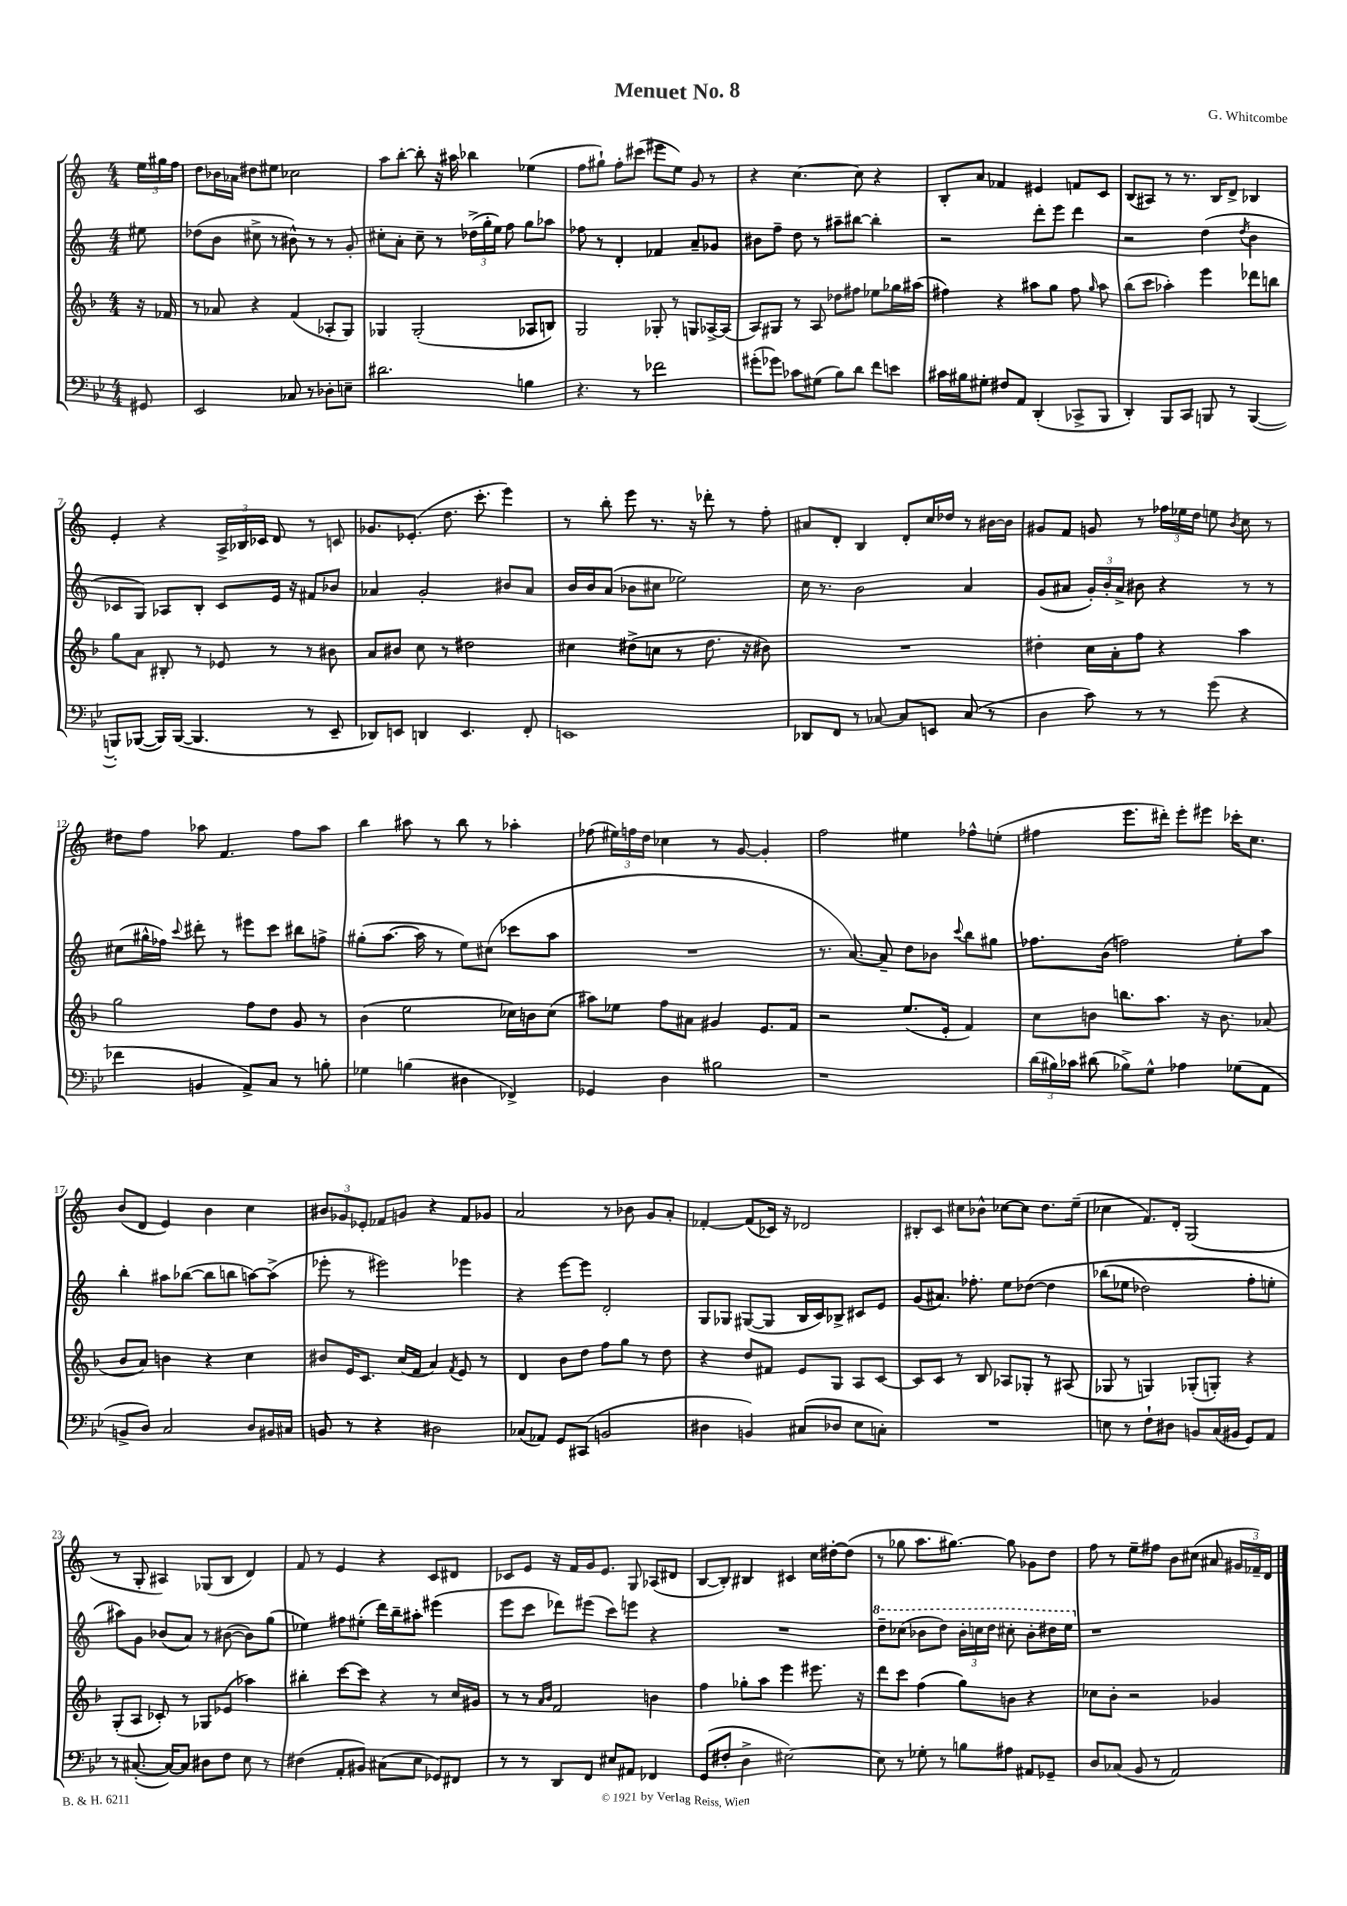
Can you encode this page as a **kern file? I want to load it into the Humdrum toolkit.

**kern	**kern	**kern	**kern
*staff4	*staff3	*staff2	*staff1
*clefF4	*clefG2	*clefG2	*clefG2
*k[b-e-]	*k[b-]	*k[]	*k[]
*M4/4	*M4/4	*M4/4	*M4/4
8GG#	16r	8ee#	24ee
.	.	.	24gg#
.	16f-	.	.
.	.	.	24ff
=	=	=	=
2EE-	8r	(8dd-	8dd
.	8a-	8b	16b-
.	.	.	16a-
.	4r	8cc#^	8dd#
.	.	8r	8ee#
8C-	(4f	8b#^^)	2cc-
8r	.	8r	.
8D-'	8A-'	8r	.
8E~	8G)	8g'	.
=	=	=	=
2.d#	4G-	8cc#'	8aa
.	.	8a'	[8bb'
.	(2G-'	8cc#~	8bb']
.	.	8r	16r
.	.	.	16aa#
.	.	(24dd-^	4bb-
.	.	24gg'	.
.	.	24ee)	.
.	.	8ff	.
4B	8A-	8gg	(4ee-
.	8B)	8aa-	.
=	=	=	=
4.r	2G	8ff-	8ff
.	.	8r	8gg#`)
.	.	4d'	8ff'
8r	.	.	(8ccc#
2f-	8G-'	4f-	8eee#
.	8r	.	8ee)
.	8G	8a~	8g
.	[16A-^	8g-	8r
.	(16A-]	.	.
=	=	=	=
(8g#'	8A)	8b#	4r
8g-)	8G#	8ff~	.
8c-	8r	8dd	[4.cc
(8G#	8A	8r	.
8B-)	8dd-	8aa#~	.
8d	8ff#	[8bb#	8cc]
8f	8ee-	4bb#']	4r
8e	16gg-	.	.
.	(16aa#	.	.
=	=	=	=
16c#	4ff#)	2r	8B'
16B#	.	.	.
8G#'	.	.	8a
8F#	4r	.	4f-
8AA	.	.	.
(4DD'	8aa#	8ddd'	4e#
.	8gg	8eee	.
8CC-^	8ff#	4ddd	8f
.	16qqgg	.	.
8BBB-	8aa#	.	8c
=	=	=	=
4DD')	(8bb-	2r	(8B
.	8ccc	.	8A#)
8BBB-	4aa-')	.	8r
8CC	.	.	8.r
8BBB	4eee	(4dd	.
.	.	.	16B
8r	.	.	8d^
.	.	8qdd	.
([4BBB	8ddd-	4b	4B-
.	8bb	.	.
=	=	=	=
8BBB'])	8gg	8c-	4e'
([8BBB-	8a	8G)	.
16BBB-])	8B#'	8A-	4r
([16BBB-	.	.	.
4.BBB-]	8r	8B'	.
.	8e-	8c-	24A^
.	.	.	24B-
.	.	.	24c-
.	8r	16e	8d
.	.	16r	.
8r	8r	8f#	8r
8EE-~	8b#	8b-	8c
=	=	=	=
8DD-)	8a	4a-	8.g-
8EE	8b#	.	.
.	.	.	(8.e-'
4DD	8cc	2g'	.
.	8r	.	8.dd
4.EE	2dd#	.	.
.	.	.	8.ccc'
.	.	8b#	4eee)
8FF'	.	8a-	.
=	=	=	=
1EE	4cc#	16b	8r
.	.	16b	.
.	.	(8a	8bb'
.	(8dd#^	8b-	8eee
.	8cc	8cc#	8.r
.	8r	2ee-)	.
.	.	.	16r
.	8.dd#	.	8ddd-'
.	.	.	8r
.	16r	.	.
.	8b#)	.	8ff'
=	=	=	=
8DD-	1r	16cc	8a#
.	.	8.r	.
8FF	.	.	8d'
8r	.	2b	4B
[8C-	.	.	.
8C-]	.	.	8d'
8EE	.	.	16cc
.	.	.	16dd-
(8C-	.	4a	8r
8r	.	.	[16b#
.	.	.	16b#]
=	=	=	=
4D	4dd#'	(8g	8g#
.	.	8a#	8f
8c)	16cc	24g')	8g
.	.	24b'	.
.	16a'	.	.
.	.	24a#^	.
8r	8ff	8b#	8r
8r	4r	4r	24ff-
.	.	.	24ee-
.	.	.	24dd
(8g	.	.	8ee
.	.	.	8qb
4r	4aa	8r	8cc
.	.	8r	8r
=	=	=	=
4f-	2gg	(8cc#	8dd#
.	.	16gg#^^	8ff
.	.	16ff-)	.
.	.	8qqccc	.
4BB	.	8ddd#'	8aa-
.	.	8r	4.f
8AA^)	8ff	8eee#	.
8C	8dd	8ccc	.
8r	8g	8bb#	8ff
8B'	8r	8ff^	8aa-
=	=	=	=
4G-	(4b-	(8gg#'	4bb
.	.	[8.aa	.
(4B	2ee	.	8aa#
.	.	16aa]	.
.	.	8r	8r
4D#	.	8ee)	8bb
.	.	(8cc#	8r
4FF-^)	16cc-)	8ccc-	4aa-'
.	16b	.	.
.	(8cc-	8aa	.
=	=	=	=
4GG-	8aa#)	1r	(8ff-
.	8ee-	.	24ee#)
.	.	.	24ff
.	.	.	24dd
4D	8ff	.	4cc-
.	8a#	.	.
2B#	4g#	.	8r
.	.	.	[8g
.	8.e	.	4g']
.	16f	.	.
=	=	=	=
1r	2r	8.r	2ff
.	.	[8.a)	.
.	.	8a~]	.
.	(8.ee	8dd	4ee#
.	.	8b-	.
.	16e'	.	.
.	.	8qqccc	.
.	4f)	8bb	8ff-^^
.	.	8gg#	(8ee'
=	=	=	=
(24d	8cc	8.ff-	4ff#
24B#)	.	.	.
24c-	.	.	.
(8d#	8b	.	.
.	.	(16b	.
8B-^)	8.bb	2ff)	8.eee
8G^^	.	.	.
.	8.aa	.	16ddd#')
4A-	.	.	8eee'
.	16r	.	8eee#
.	8.b	.	.
(8G-	.	8ee'	16ccc-'
.	.	.	8.cc
8AA	(8a-	8aa	.
=	=	=	=
8BB^	8b-	4bb'	(8b
8D)	8a)	.	8d
2C	4b	8aa#	4e)
.	.	([8bb-	.
.	4r	8bb-]	4b
.	.	8bb	.
8D	4cc	[8aa)	4cc
16BB#	.	(8aa^]	.
16C#	.	.	.
=	=	=	=
8BB	8b#	8eee-'	12b#
.	.	.	12g-
8r	16e	8r	.
.	.	.	12e-'
.	8.c	.	.
4r	.	2eee#)	8f-
.	(16cc	.	8g
.	16f	.	.
2D#	4a)	.	4r
.	8qf	.	.
.	8e	4eee-	8f-
.	8r	.	8g-
=	=	=	=
(8C-	4d	4r	2a
8AA-)	.	.	.
8GG	8b-	[8eee	.
(8CC#	8dd	8eee]	.
2BB	8ff	2d'	8r
.	8gg	.	8b-
.	8r	.	8g
.	8dd	.	8a'
=	=	=	=
4D#	4r	8G	[4f-'
.	.	8G-	.
4BB)	8dd	([8G#	(8f-]
.	8f#	8G#]	16c-)
.	.	.	16r
(8C#	8e	16B	2d-
.	.	16c)	.
8D-	8G	8B-^	.
8E-	8A	8c#	.
8C')	[8c	8e	.
=	=	=	=
1r	8c]	(8g	8B#'
.	8c	8.a#)	8c
.	8r	.	8cc#
.	.	8.ff-'	.
.	8B-	.	8b-^^
.	8A-	8ee	[8cc-
.	8G-'	&([8dd-	8cc-]
.	8r	4dd-]	8.dd
.	(8A#	.	.
.	.	.	(16ee~
=	=	=	=
8E	8G-	(8bb-	4cc-
8r	8r	8ee-	.
8F`	4G)	2dd-)	8.f)
8D#	.	.	.
.	.	.	16d'
8BB	(8G-'	.	(2G
(16C	8G')	.	.
16BB#	.	.	.
8GG)	4r	8ff'	.
8AA	.	8ee'	.
=	=	=	=
8r	(8G'	8aa#&)	8r
([8.C#'	8A	8g	8G'
.	8c-')	(8b-	4A#)
16C#_)	.	.	.
8C#]	8r	8a)	.
8D#	8G-	8r	(8G-
8F	(8e-	([8b#	8B
8E-	4aa-)	8b#])	4d)
8r	.	(8gg	.
=	=	=	=
(4F#	4bb#'	4ee-)	8f
.	.	.	8r
8AA'	[8ccc	8ff#	4e
8BB#)	8ccc]	(8ee#'	.
(8C#	4r	16ddd)	4r
.	.	16bb~	.
8E-	.	8aa#'	.
8GG-)	8r	(4eee#	8c
8FF#	16cc	.	8d#
.	16g#	.	.
=	=	=	=
8r	8r	8eee	8c-
8r	8r	8ccc	8e
.	16qqa	.	.
.	16qqb-	.	.
8DD	2f	8ddd-)	16r
.	.	.	16f
8FF	.	(8eee#	16g
.	.	.	8.e
8E#	.	8ccc)	.
8AA#	.	8eee	8G
4FF-	4b	4r	(8A-
.	.	.	8d#
=	=	=	=
(8GG	4ff	1r	[8B
8F#'	.	.	8B'])
4D^	8gg-'	.	4B#
.	8aa	.	.
[2E#)	4eee	.	4c#
.	8.eee#	.	16cc
.	.	.	[16dd#'
.	.	.	(8dd#]
.	16r	.	.
=	=	=	=
8E#]	8ddd	8ddd~	8r
8r	8ccc	(8ccc-	8gg-
8G-'	(4ff	8bb-	8.aa
8r	.	8ddd)	.
.	.	.	[8.gg#)
8B	8gg)	24bb-'	.
.	.	24ccc	.
.	.	24ddd	.
8A#	8b	8ccc#'	8gg#]
8AA#	4r	8bb-'	8g-
8GG-~	.	16ddd#	8dd
.	.	16eee	.
=	=	=	=
8D	8cc-	1r	8ff
(8C-	8b-'	.	8r
8BB-	2r	.	8ee~
8r	.	.	8ff#
2AA)	.	.	8b
.	.	.	(8cc#
.	4g-	.	8a#
.	.	.	24g#
.	.	.	24f-~)
.	.	.	24d
==	==	==	==
*-	*-	*-	*-
